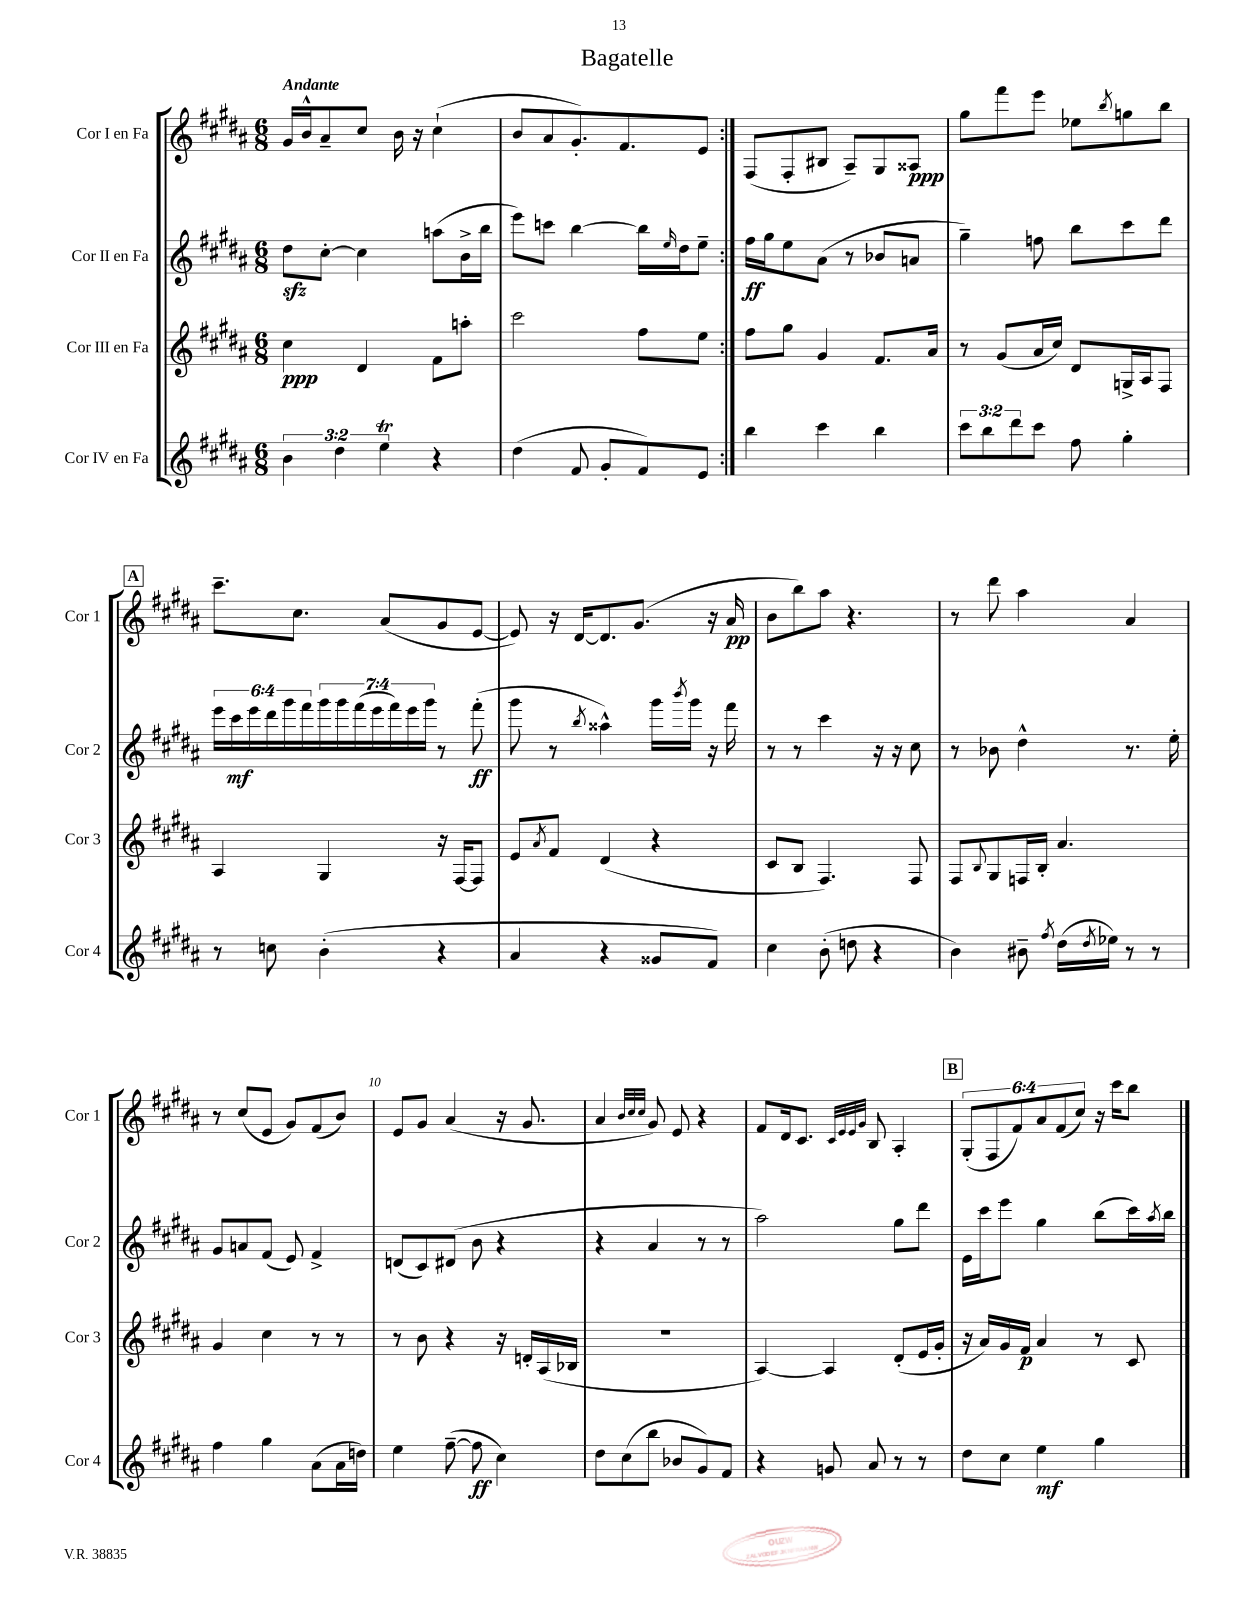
\header { title = "Bagatelle" }
<<
\new StaffGroup <<
\new Staff = "s0" \with { instrumentName = "Cor I en Fa" shortInstrumentName = "Cor 1" } {
    \clef treble \key b \major \numericTimeSignature \time 6/8 \override Staff.TupletNumber.text = #tuplet-number::calc-fraction-text \tempo "Andante"
    \repeat volta 2 { gis'16 b'16-^ ais'8-- cis''8 b'16 r16 cis''4-!( |
    b'8 ais'8 gis'8.-.) fis'8. e'8 | }
    fis8( fis8-. bis8 ais8--) gis8 aisis8\ppp |
    gis''8 fis'''8 e'''8 ees''8 \acciaccatura { b''8 } g''8 b''8 |
    \mark \markup { \box "A" } cis'''8.-- cis''8. ais'8( gis'8 e'8~ |
    e'8) r16 dis'16~ dis'8. gis'8.( r16 ais'16\pp |
    b'8 b''8) ais''8 r4. |
    r8 dis'''8 ais''4 ais'4 |
    r8 cis''8( e'8 gis'8) fis'8( b'8) |
    e'8 gis'8 ais'4( r16 gis'8. |
    ais'4 \grace { b'32 cis''32 cis''32 } gis'8) e'8 r4 |
    fis'8 dis'16 cis'8. \grace { cis'32 e'32 e'32 gis'32 } b8 ais4-. |
    \mark \markup { \box "B" } \tuplet 6/4 { gis8-.( fis8 fis'8) ais'8 fis'8( cis''8) } r16 cis'''16 b''8 \bar "|." |
}
\new Staff = "s1" \with { instrumentName = "Cor II en Fa" shortInstrumentName = "Cor 2" } {
    \clef treble \key b \major \numericTimeSignature \time 6/8 \override Staff.TupletNumber.text = #tuplet-number::calc-fraction-text
    \repeat volta 2 { dis''8\sfz cis''8~-. cis''4 a''8( b'16-> b''16 |
    e'''8) c'''8 b''4~ b''16 \grace { e''16 } dis''16 e''8-- | }
    fis''16\ff gis''16 e''8 ais'8( r8 bes'8 a'8 |
    gis''4--) f''8 b''8 cis'''8 dis'''8 |
    \mark \markup { \box "A" } \tuplet 6/4 { e'''16 cis'''16\mf e'''16 dis'''16 gis'''16 fis'''16 } \tuplet 7/4 { gis'''16 gis'''16 fis'''16( e'''16 fis'''16) e'''16 gis'''16 } r8 fis'''8-.\ff( |
    gis'''8 r8 \acciaccatura { b''8 } aisis''4-^) gis'''16 \acciaccatura { b'''8 } gis'''16 r16 fis'''16 |
    r8 r8 cis'''4 r16 r16 cis''8 |
    r8 bes'8 dis''4-^ r8. e''16-. |
    gis'8 a'8 fis'8( e'8) fis'4-> |
    d'8( cis'8) dis'8( b'8 r4 |
    r4 ais'4 r8 r8 |
    ais''2) gis''8 dis'''8 |
    \mark \markup { \box "B" } e'16 cis'''16 e'''8 gis''4 b''8( cis'''16) \acciaccatura { ais''8 } b''16 \bar "|." |
}
\new Staff = "s2" \with { instrumentName = "Cor III en Fa" shortInstrumentName = "Cor 3" } {
    \clef treble \key b \major \numericTimeSignature \time 6/8
    \repeat volta 2 { cis''4\ppp dis'4 fis'8 a''8-. |
    cis'''2 fis''8 e''8 | }
    fis''8 gis''8 gis'4 fis'8. ais'16 |
    r8 gis'8( ais'16 cis''16) dis'8 g16-> ais16 fis8 |
    \mark \markup { \box "A" } ais4 gis4 r16 fis16~ fis8 |
    e'8 \acciaccatura { ais'8 } fis'8 dis'4( r4 |
    cis'8 b8 fis4.) fis8 |
    fis8 \appoggiatura { b8 } gis8 f16 b16-. ais'4. |
    gis'4 cis''4 r8 r8 |
    r8 b'8 r4 r16 d'16-. ais16( bes16 |
    R2. |
    ais4~) ais4 dis'8-.( e'16 gis'16-. |
    \mark \markup { \box "B" } r16 ais'16) gis'16 fis'16\p ais'4 r8 cis'8 \bar "|." |
}
\new Staff = "s3" \with { instrumentName = "Cor IV en Fa" shortInstrumentName = "Cor 4" } {
    \clef treble \key b \major \numericTimeSignature \time 6/8 \override Staff.TupletNumber.text = #tuplet-number::calc-fraction-text
    \repeat volta 2 { \tuplet 3/2 { b'4 dis''4 e''4\trill } r4 |
    dis''4( fis'8 gis'8-. fis'8) e'8 | }
    b''4 cis'''4 b''4 |
    \tuplet 3/2 { cis'''8 b''8 dis'''8 } cis'''8 fis''8 gis''4-. |
    \mark \markup { \box "A" } r8 c''8 b'4-.( r4 |
    ais'4 r4 gisis'8 fis'8) |
    cis''4 b'8-.( d''8 r4 |
    b'4) bis'8-- \acciaccatura { fis''8 } dis''16( \acciaccatura { dis''8 } ees''16) r8 r8 |
    fis''4 gis''4 ais'8( ais'16 d''16) |
    e''4 fis''8~--( fis''8\ff cis''4) |
    dis''8 cis''8( b''8 bes'8 gis'8) fis'8 |
    r4 g'8 ais'8 r8 r8 |
    \mark \markup { \box "B" } dis''8 cis''8 e''4\mf gis''4 \bar "|." |
}
>>
>>
\layout { \context { \Score \override BarNumber.break-visibility = ##(#f #t #t) barNumberVisibility = #(every-nth-bar-number-visible 5) } }
